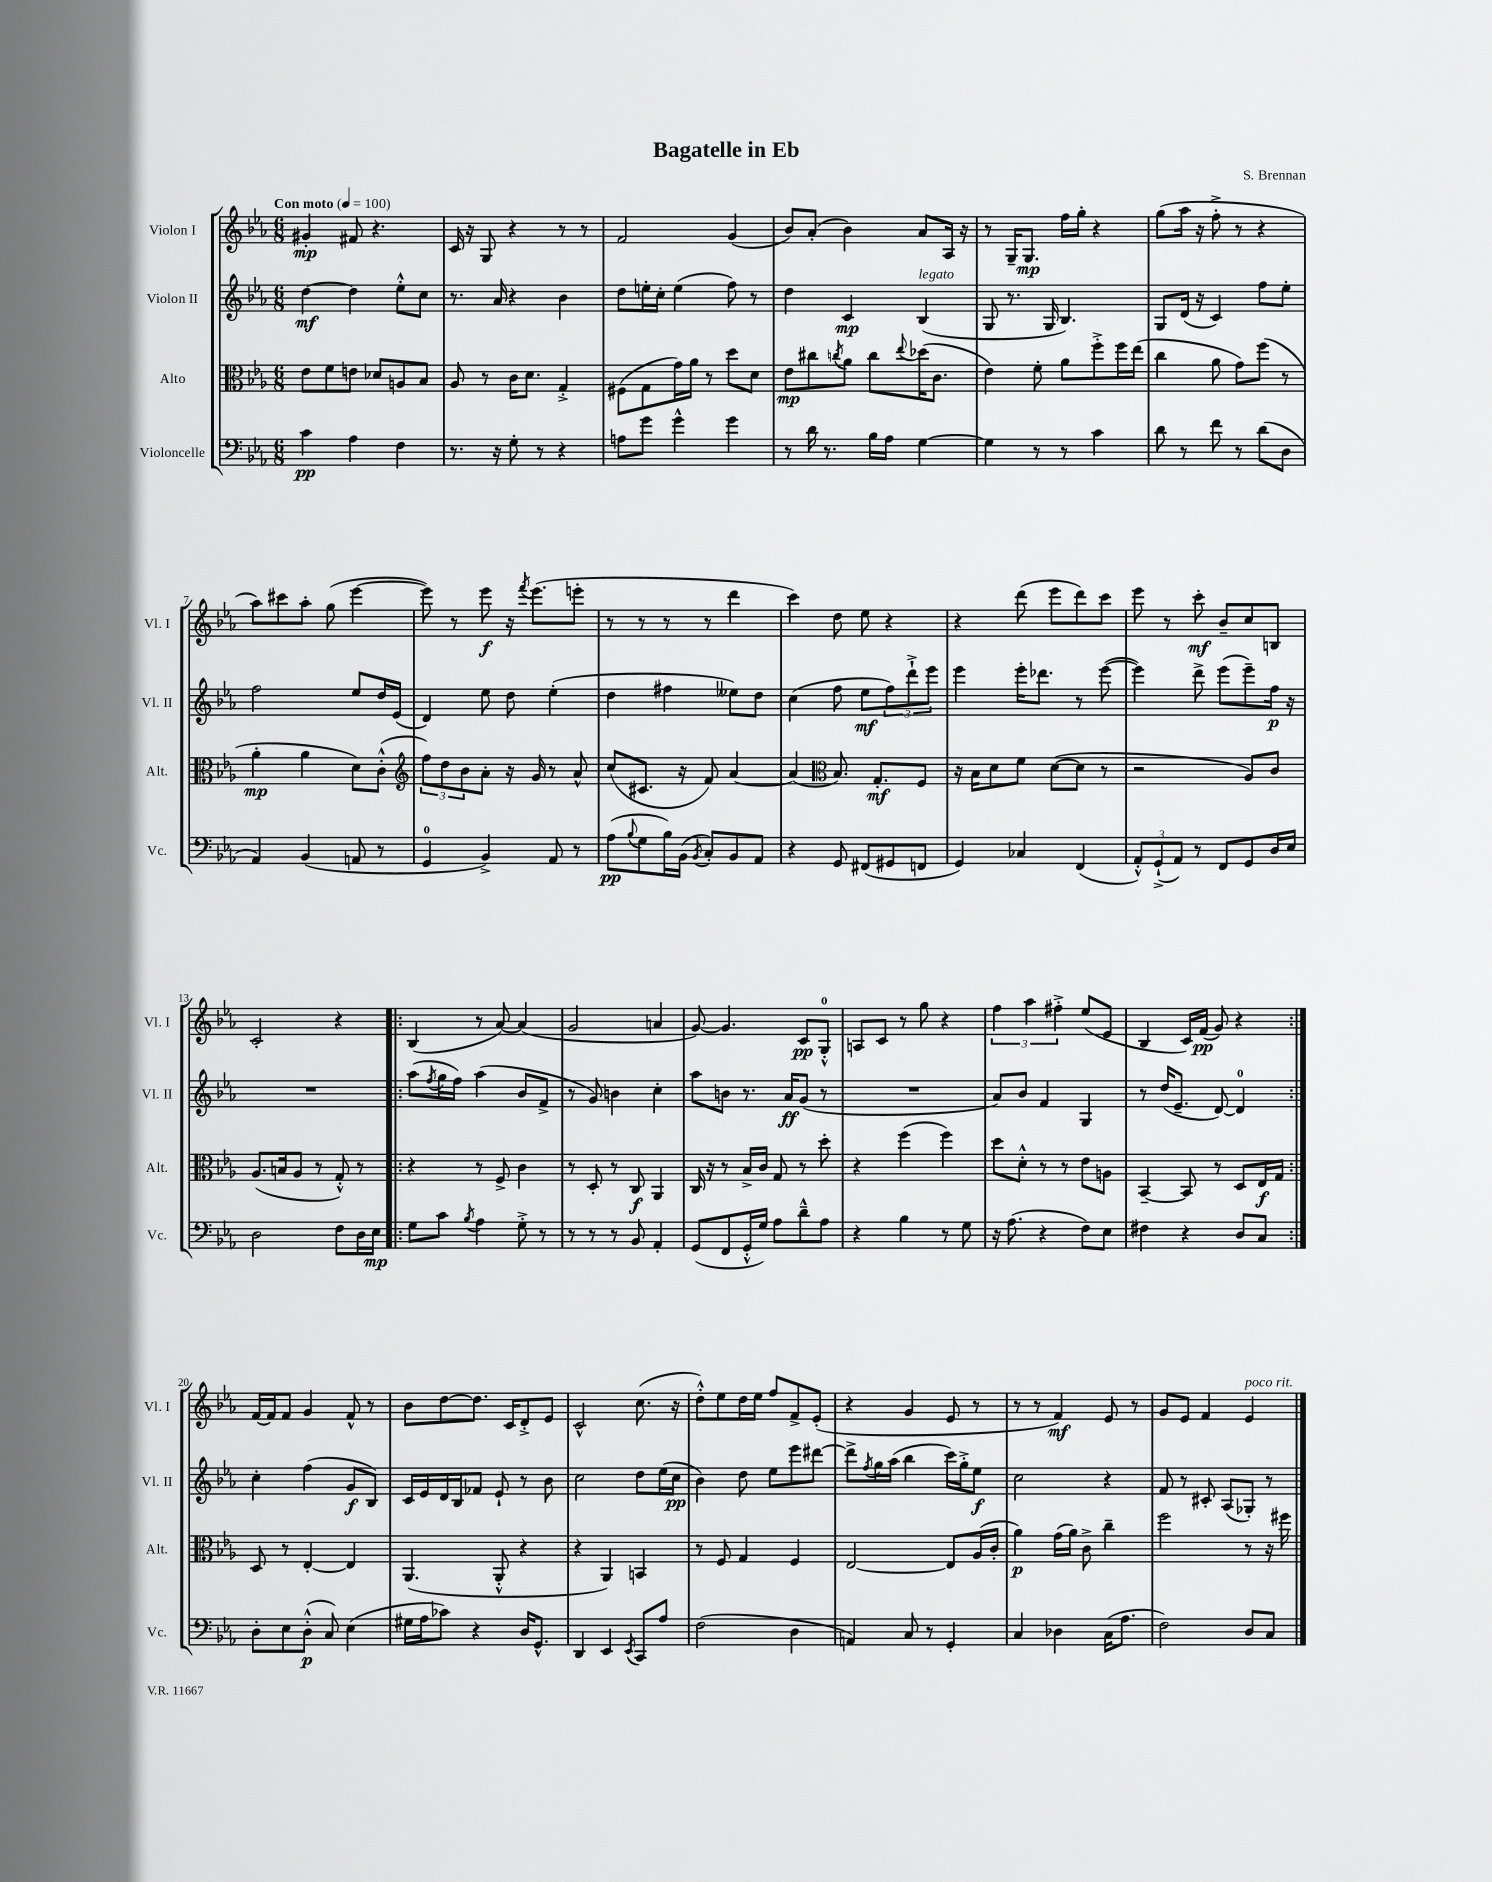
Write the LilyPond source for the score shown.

\header { title = "Bagatelle in Eb" composer = "S. Brennan" }
<<
\new StaffGroup <<
\new Staff = "s0" \with { instrumentName = "Violon I" shortInstrumentName = "Vl. I" } {
    \clef treble \key ees \major \numericTimeSignature \time 6/8 \tempo "Con moto" 4 = 100
    gis'4-.\mp fis'8 r4. |
    c'16 r16 g8 r4 r8 r8 |
    f'2 g'4( |
    bes'8) aes'8-.( bes'4) aes'8 aes16 r16 |
    r8 g16-- g8.\mp f''16 g''16-. r4 |
    g''8( aes''16 r16 f''8-.-> r8 r4 |
    aes''8) cis'''8 aes''8-. g''8( ees'''4~ |
    ees'''8) r8 ees'''8\f r16 \acciaccatura { f'''8 } ees'''8.( e'''8-. |
    r8 r8 r8 r8 d'''4 |
    c'''4) d''8 ees''8 r4 |
    r4 d'''8( ees'''8 d'''8) c'''8 |
    ees'''8 r8 c'''8-.\mf bes'8-- c''8 b8 |
    c'2-. r4 |
    \repeat volta 2 { bes4( r8 aes'8~) aes'4( |
    g'2 a'4 |
    g'8~) g'4. c'8\pp g8-0-.-^ |
    a8 c'8 r8 g''8 r4 |
    \tuplet 3/2 { f''4 aes''4 fis''4-.-> } ees''8( ees'8 |
    bes4 c'16) f'16\pp( g'8) r4 | }
    f'16~ f'16 f'8 g'4 f'8-^ r8 |
    bes'8 d''8~ d''8. c'16 d'8-.-> ees'8 |
    c'2-^ c''8.( r16 |
    d''8-.-^) ees''8 d''16 ees''16 f''8 f'8-> ees'8-.( |
    r4 g'4 ees'8 r8 |
    r8 r8 f'4\mf) ees'8 r8 |
    g'8 ees'8 f'4 ees'4^\markup { \italic "poco rit." } \bar "|." |
}
\new Staff = "s1" \with { instrumentName = "Violon II" shortInstrumentName = "Vl. II" } {
    \clef treble \key ees \major \numericTimeSignature \time 6/8
    d''4~\mf d''4 ees''8-.-^ c''8 |
    r8. aes'16 r4 bes'4 |
    d''8 e''16-. c''16-. e''4( f''8) r8 |
    d''4 c'4\mp bes4^\markup { \italic "legato" }( |
    g8 r8. g16 bes4.) |
    g8 d'16( r16 c'4) f''8 ees''8-. |
    f''2 ees''8 d''16 ees'16( |
    d'4) ees''8 d''8 ees''4-.( |
    d''4 fis''4 eeses''8) d''8 |
    c''4( f''8 ees''8\mf \tuplet 3/2 { f''8) d'''8-!-> ees'''8 } |
    ees'''4 ees'''16-. des'''8. r8 ees'''8~( |
    ees'''4) d'''8-> ees'''8( ees'''8--) f''16\p r16 |
    R2. |
    \repeat volta 2 { aes''8( \acciaccatura { f''8 } g''16 f''16) aes''4( bes'8 f'8-> |
    r8 g'8) b'4 c''4-. |
    aes''8 b'8 r8. aes'16\ff g'8( r8 |
    R2. |
    aes'8) bes'8 f'4 g4 |
    r8 d''16( ees'8.-- d'8~) d'4-0 | }
    c''4-. f''4( g'8\f bes8) |
    c'16 ees'16 d'16 bes16 fes'8 ees'8-! r8 bes'8 |
    c''2 d''8 ees''16( c''16\pp |
    bes'4) d''8 ees''8 ees'''8 dis'''8~ |
    dis'''8-> \acciaccatura { f''8 } g''16 aes''16( bes''4 c'''16) g''16-.-> ees''8\f |
    c''2 r4 |
    f'8 r8 cis'8-. aes8( ges8-.) r8 \bar "|." |
}
\new Staff = "s2" \with { instrumentName = "Alto" shortInstrumentName = "Alt." } {
    \clef alto \key ees \major \numericTimeSignature \time 6/8
    ees'8 f'8 e'8 des'8 a8 bes8 |
    aes8 r8 c'16 d'8. g4-.-> |
    fis8( g8 g'16) aes'16 r8 d''8 d'8 |
    ees'8\mp cis''8 \acciaccatura { c''8 } aes'8 c''8 \appoggiatura { ees''8 } des''16( c'8. |
    ees'4) f'8-. aes'8 f''8-.-> f''16 ees''16( |
    c''4 aes'8 g'8) f''8( r8 |
    aes'4-.\mp aes'4 d'8) c'8-.-^( |
    \clef treble \tuplet 3/2 { f''8) d''8 bes'8 } aes'8-. r16 g'16 r8 aes'8-^ |
    c''8( cis'8. r16 f'8) aes'4~ |
    aes'4( \clef alto bes8.) g8.-.\mf f8 |
    r16 bes16 d'8 f'8 d'8~( d'8 r8 |
    r2 aes8) c'8 |
    aes8.( b16 aes8 r8 g8-.-^) r8 |
    \repeat volta 2 { r4 r8 f8-> c'4 |
    r8 d8-. r8 c8\f aes,4 |
    c16 r16 r8 bes16-> c'16 g8 r8 d''8-. |
    r4 f''4( f''4) |
    d''8 d'8-.-^ r8 r8 ees'8 a8 |
    bes,4~-- bes,8 r8 d8 ees16\f g16 | }
    d8 r8 ees4~-. ees4 |
    aes,4.( aes,8-.-^ r4 |
    r4 aes,4) b,4 |
    r8 f8 g4 f4 |
    ees2~ ees8 aes16( c'16-. |
    aes'4\p) g'16( aes'16) c'8-> c''4-- |
    f''2 r8 r16 fis''16 \bar "|." |
}
\new Staff = "s3" \with { instrumentName = "Violoncelle" shortInstrumentName = "Vc." } {
    \clef bass \key ees \major \numericTimeSignature \time 6/8
    c'4\pp aes4 f4 |
    r8. r16 g8-. r8 r4 |
    a8 g'8 g'4-^ g'4 |
    r8 d'16 r8. bes16 aes16 g4~ |
    g4 r8 r8 c'4 |
    d'8 r8 f'8 r8 d'8( d8 |
    aes,4) bes,4( a,8 r8 |
    g,4-0 bes,4->) aes,8 r8 |
    aes8\pp( \appoggiatura { bes8 } g8 bes16) bes,16( \acciaccatura { bes,8 } c8-.) bes,8 aes,8 |
    r4 g,8 fis,8( gis,8 f,8 |
    g,4) ces4 f,4( |
    \tuplet 3/2 { aes,8-.-^) g,8-!->( aes,8) } r8 f,8 g,8 d16 ees16 |
    d2 f8 d16 ees16\mp |
    \repeat volta 2 { g8 c'8 \acciaccatura { bes8 } aes4 g8-.-> r8 |
    r8 r8 r8 bes,8 aes,4-. |
    g,8( f,8 g,16-.-^ g16) aes8 d'8---^ aes8 |
    r4 bes4 r8 g8 |
    r16 aes8.( r4 f8) ees8 |
    fis4 r4 d8 c8 | }
    d8-. ees8 d8-.-^\p( c8) ees4( |
    gis16 aes16 ces'8) r4 d16 g,8.-^ |
    d,4 ees,4 \acciaccatura { ees,8 } c,8 aes8 |
    f2( d4 |
    a,4) c8 r8 g,4-. |
    c4 des4 c16( aes8. |
    f2) d8 c8 \bar "|." |
}
>>
>>
